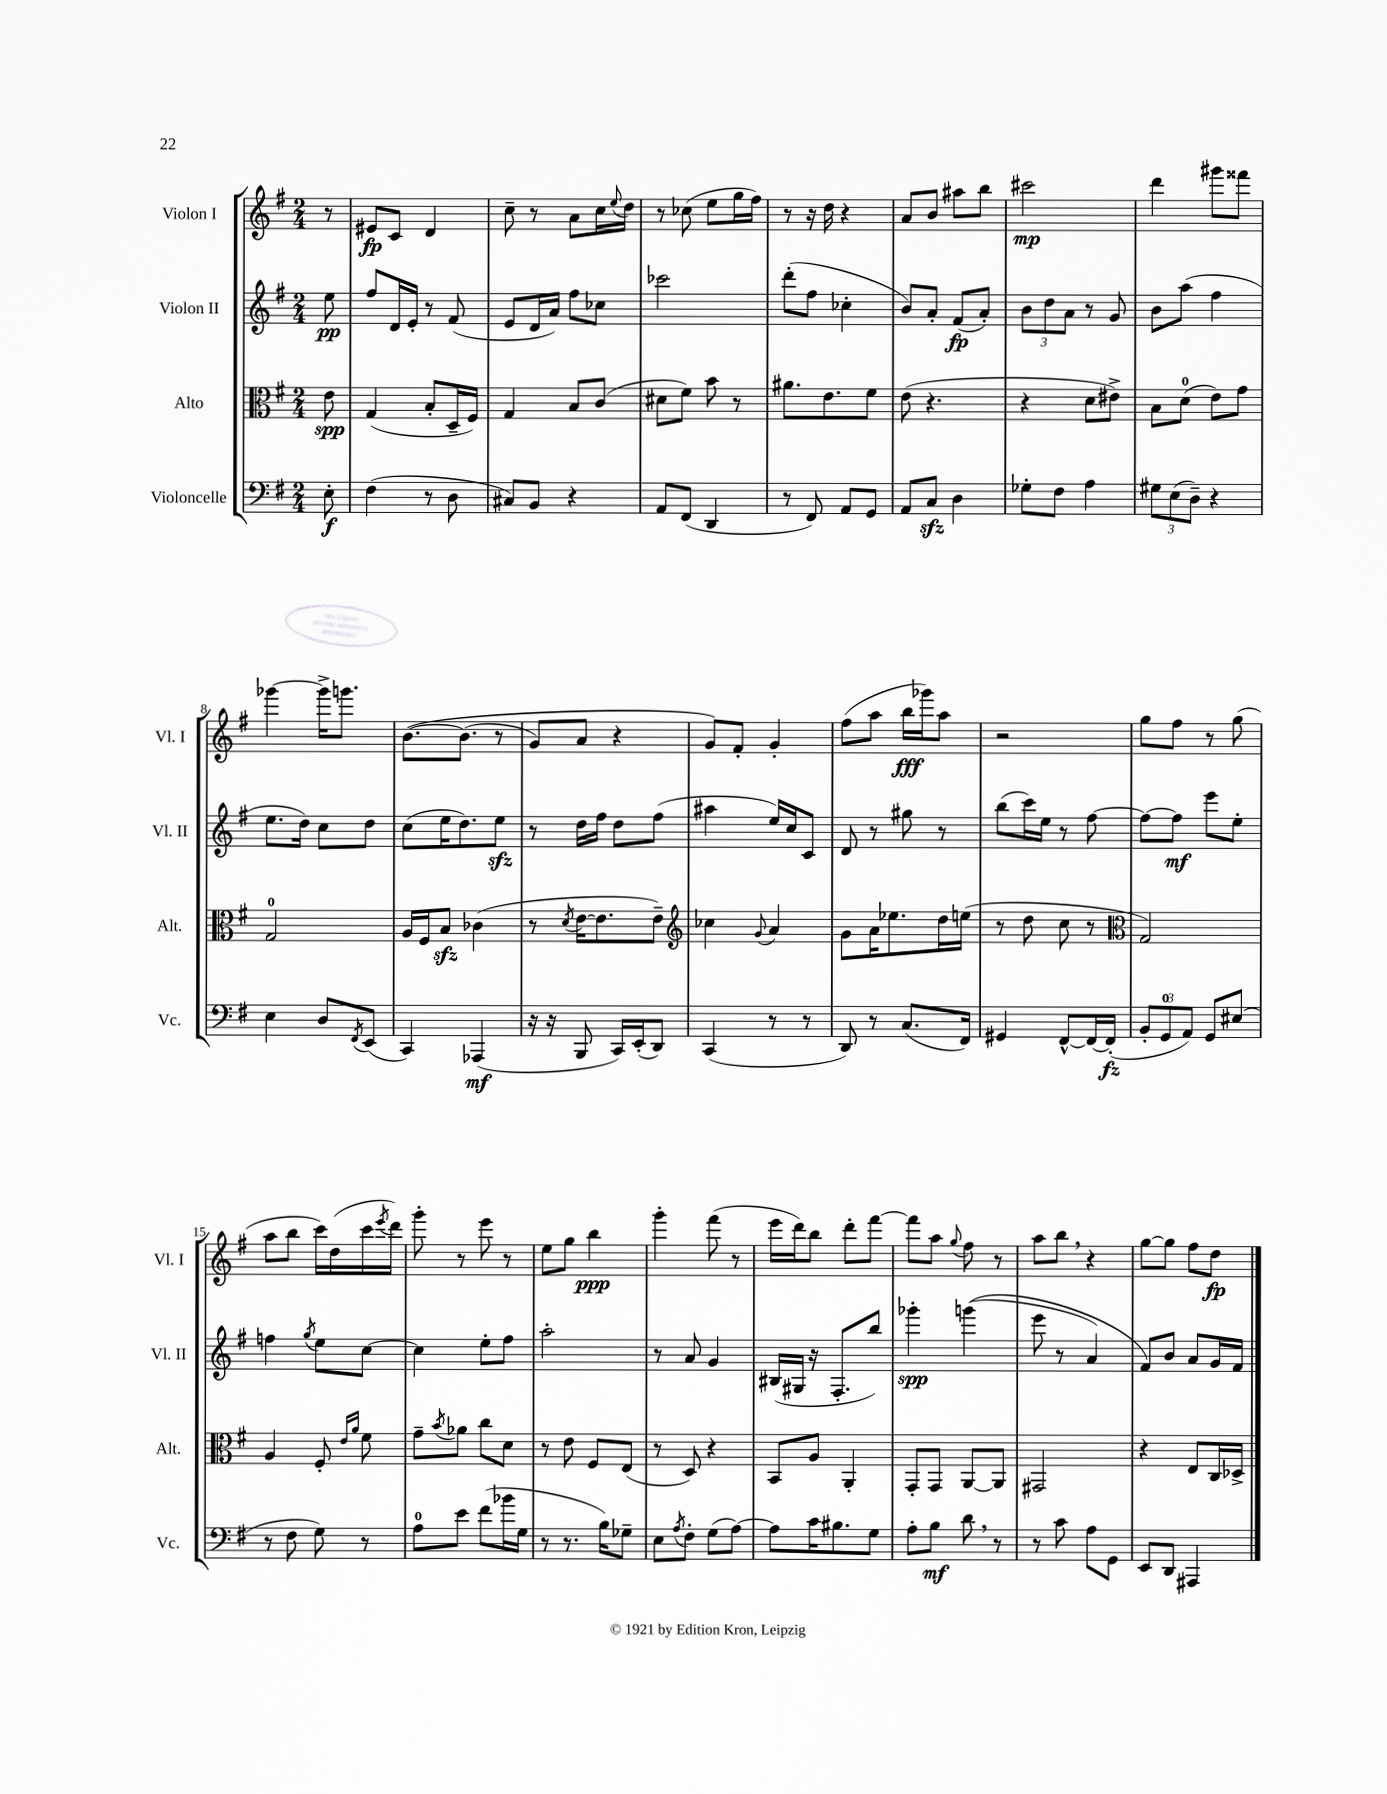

**kern	**kern	**kern	**kern
*staff4	*staff3	*staff2	*staff1
*clefF4	*clefC3	*clefG2	*clefG2
*k[f#]	*k[f#]	*k[f#]	*k[f#]
*M2/4	*M2/4	*M2/4	*M2/4
8E'	8e	8ee	8r
=	=	=	=
(4F#	(4G	8ff#	8e#
.	.	16d	8c
.	.	16e'	.
8r	8B'	8r	4d
8D	16D~	(8f#	.
.	16F#)	.	.
=	=	=	=
8C#)	4G	8e	8cc~
8BB	.	16d	8r
.	.	16a)	.
4r	8B	8ff#	8a
.	(8c	8cc-	16cc
.	.	.	8qqee
.	.	.	16dd
=	=	=	=
8AA	8d#	2ccc-	8r
(8FF#	8f#)	.	(8cc-
4DD	8b	.	8ee
.	8r	.	16gg
.	.	.	16ff#)
=	=	=	=
8r	8.a#	(8ddd'	8r
8FF#)	.	8ff#	16r
.	8.e	.	16dd
8AA	.	4cc-'	4r
8GG	8f#	.	.
=	=	=	=
8AA	(8e	8b)	8a
8C	4.r	8a'	8b
4D	.	(8f#	8aa#
.	.	8a')	8bb
=	=	=	=
8G-'	4r	12b	2ccc#
.	.	12dd	.
8F#	.	.	.
.	.	12a	.
4A	8d	8r	.
.	8e#^)	8g	.
=	=	=	=
12G#	8B	8b	4ddd
(12E	.	.	.
.	(8d	(8aa	.
12D~)	.	.	.
4r	8e)	4ff#	8ggg#
.	8g	.	8fff##
=	=	=	=
4E	2G	8.ee	[4ggg-
.	.	16dd)	.
8D	.	8cc	16ggg-^]
.	.	.	8.ggg
8qFF#	.	.	.
(8EE	.	8dd	.
=	=	=	=
4CC)	16A	(8cc	&([8.b
.	16F#	.	.
.	8B	16ee	.
.	.	8.dd)	(8.b]
(4AAA-	(4c-	.	.
.	.	8ee	8r
=	=	=	=
16r	8r	8r	8g)
16r	.	.	.
.	8qd	.	.
8BBB	[16e	16dd	8a
.	8.e]	16ff#	.
16CC)	.	8dd	4r
(16EE'	.	.	.
8DD)	8e~)	(8ff#	.
=	=	=	=
*	*clefG2	*	*
(4CC	4cc-	4aa#	8g&)
.	.	.	8f#'
.	8qqg	.	.
8r	4a	16ee)	4g'
.	.	16cc	.
8r	.	8c	.
=	=	=	=
8DD)	8g	8d	(8ff#
8r	16a	8r	8aa
.	8.ee-	.	.
(8.C	.	8gg#	16bb
.	.	.	16ggg-)
.	16dd	8r	8aa
16FF#)	(16ee	.	.
=	=	=	=
4GG#	8r	(8bb	2r
.	8dd	16ccc)	.
.	.	16ee	.
[8FF#^^	8cc	8r	.
16FF#_	8r	[8ff#	.
(16FF#']	.	.	.
=	=	=	=
*	*clefC3	*	*
12BB'	2G)	8ff#_	8gg
12GG	.	.	.
.	.	8ff#]	8ff#
12AA)	.	.	.
8GG	.	8eee	8r
(8E#	.	8ee'	(8gg
=	=	=	=
8r	4A	4ff	8aa
8F#	.	.	8bb
.	.	8qgg	.
8G)	8F#'	8ee	16ccc)
.	.	.	(16dd
.	16qqe	.	.
.	16qqa	.	.
8r	8f#	[8cc	16ccc
.	.	.	8qeee
.	.	.	16ddd)
=	=	=	=
8A	8g~	4cc]	8ggg'
.	8qb	.	.
8e	8a-	.	8r
(8f#	8cc	8ee'	8eee
16b-	8d	8ff#	8r
16G	.	.	.
=	=	=	=
8r	8r	2aa'	8ee
8.r	8e	.	8gg
.	8F#	.	4bb
16B)	.	.	.
8G-~	(8E	.	.
=	=	=	=
8E	8r	8r	4ggg'
8qA	.	.	.
8F#'	8D)	8a	.
(8G	4r	4g	(8fff#
[8A)	.	.	8r
=	=	=	=
8A]	8BB	(16B#	16eee
.	.	16G#	16ddd)
16c	8A	16r	8bb
8.B#	.	8.F#'	.
.	4AA'	.	8ddd'
8G	.	8bb)	[8fff#
=	=	=	=
8A'	8GG'	4ggg-'	8fff#]
8B	8GG	.	8aa
.	.	.	8qqgg
8d	[8AA	&((4ggg	8ff#
8r	8AA]	.	8r
=	=	=	=
8r	2GG#	8eee	8aa
8c	.	8r	8bb
8A	.	4a)	4r
8GG	.	.	.
=	=	=	=
8EE	4r	8f#&)	[8gg
8DD	.	8b	8gg]
4AAA#	8E	8a	8ff#
.	16C	16g	8dd
.	16D-^	16f#	.
==	==	==	==
*-	*-	*-	*-
